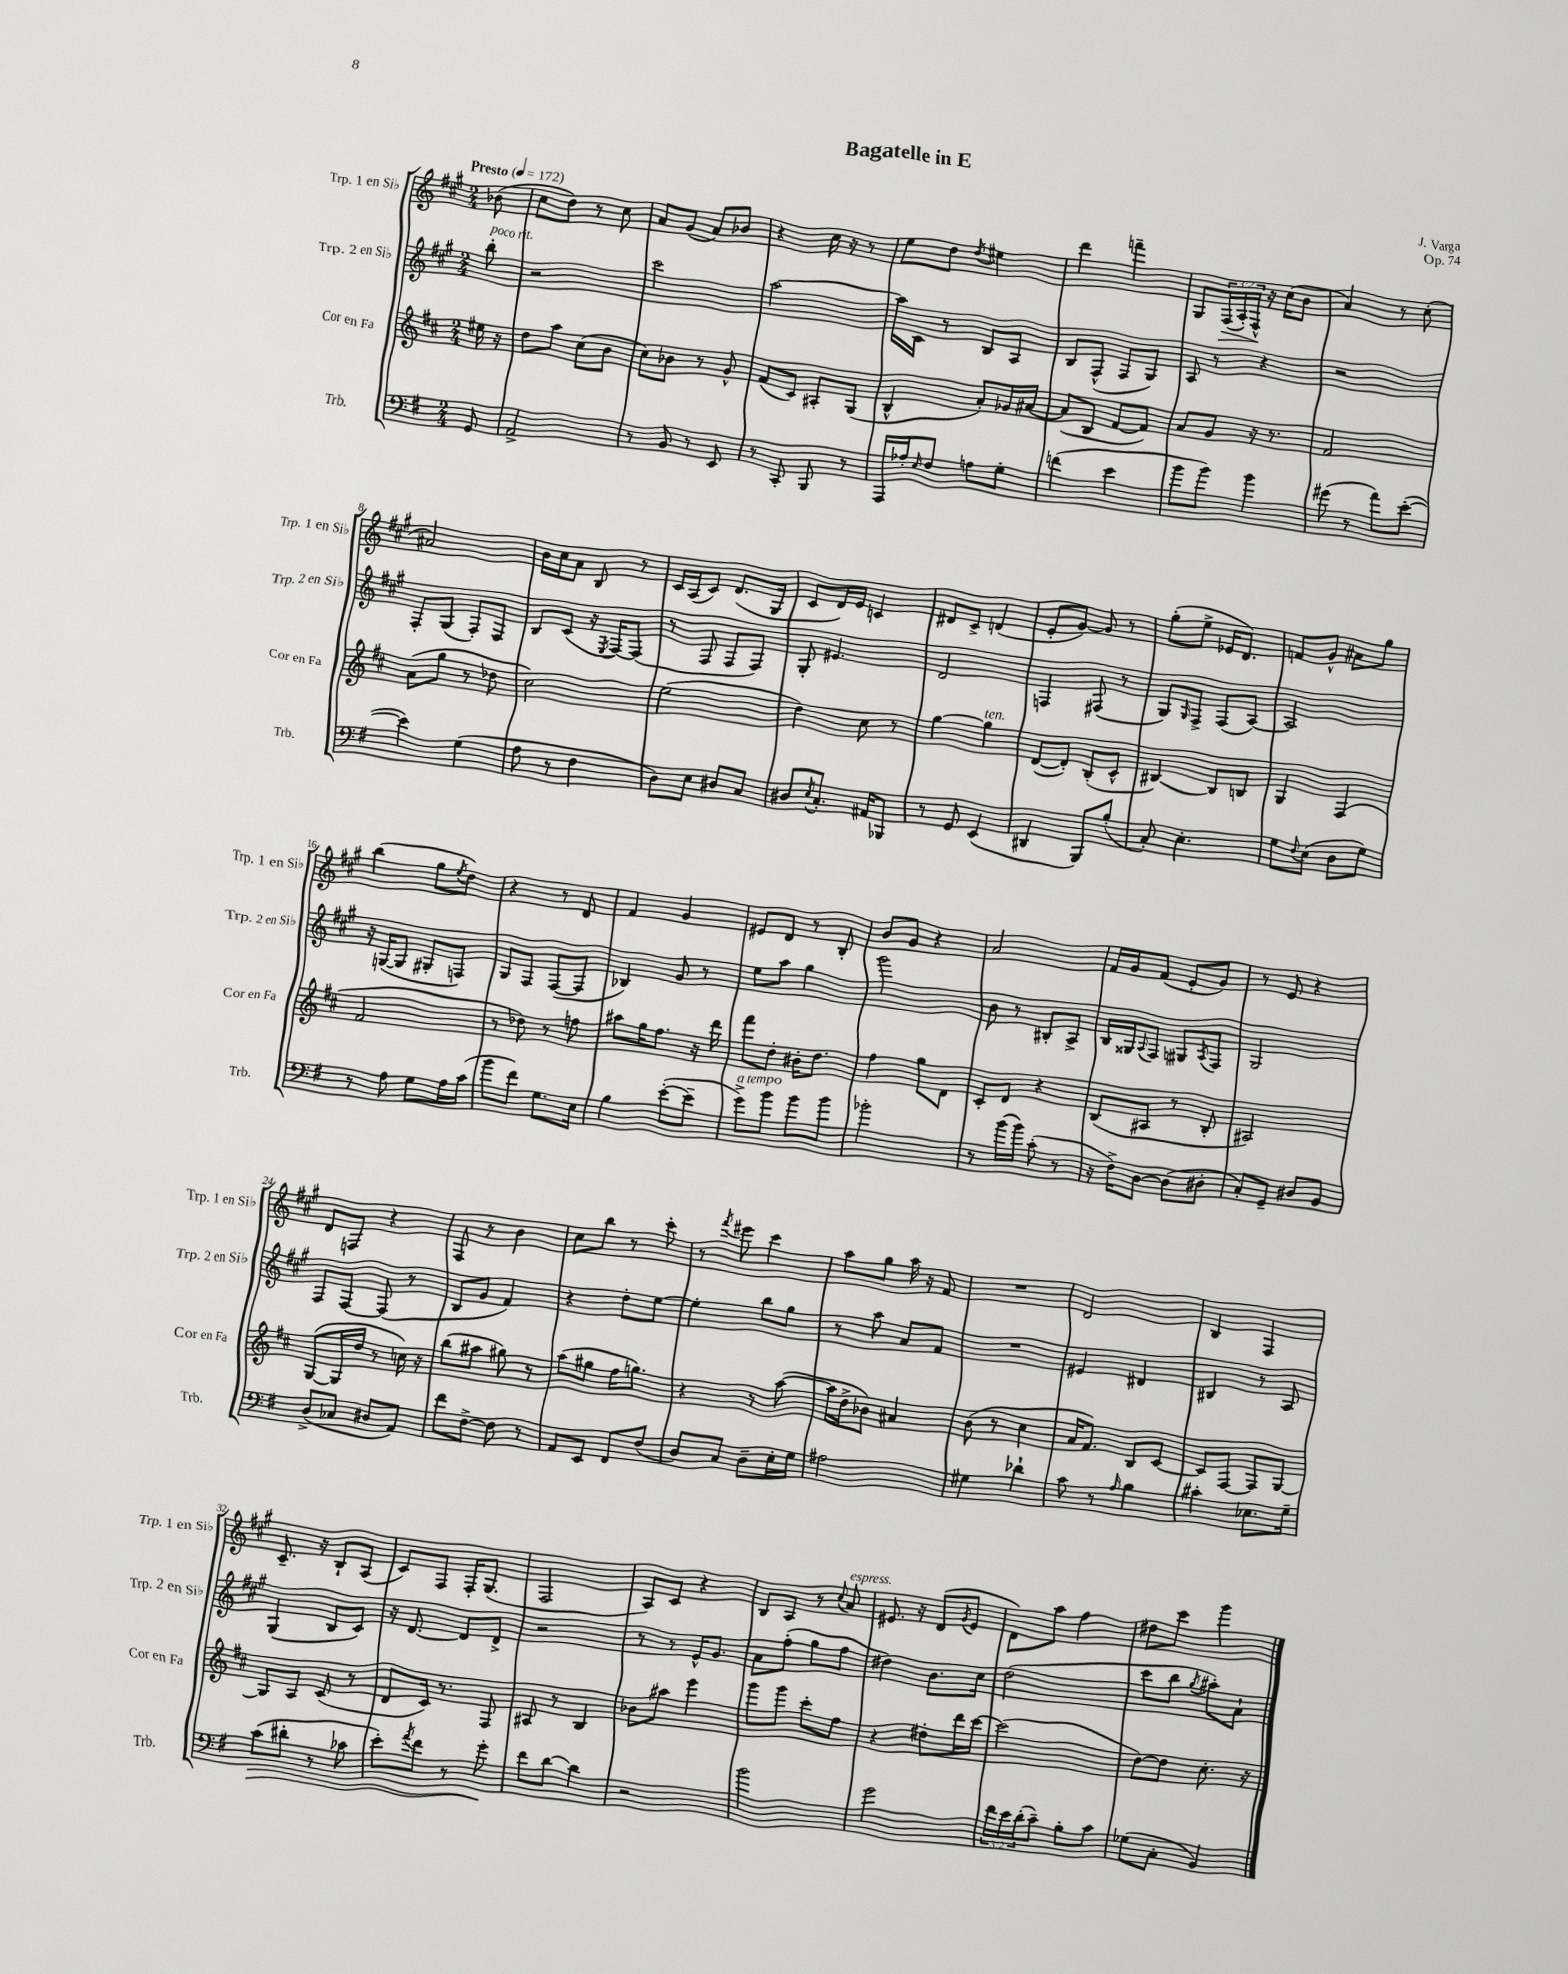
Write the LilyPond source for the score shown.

\header { title = "Bagatelle in E" composer = "J. Varga" opus = "Op. 74" }
<<
\new StaffGroup <<
\new Staff = "s0" \with { instrumentName = "Trp. 1 en Sib" shortInstrumentName = "Trp. 1 en Sib" } {
    \clef treble \key a \major \numericTimeSignature \time 2/4 \override Staff.TupletNumber.text = #tuplet-number::calc-fraction-text \partial 8 \tempo "Presto" 4 = 172
    bes'8( |
    cis''8 d''8) r8 cis''8 |
    a'8 gis'8( a'8) bes'8 |
    r4 cis''16 r16 r8 |
    e''8 d''8 \acciaccatura { d''8 } eis''4 |
    d'''4 f'''4-- |
    gis8 \tuplet 3/2 { fis16\>( a16-.) fis16-^\! } r16 cis''16( b'8 |
    a'4) r8 cis''8-.( |
    ais'2) |
    b'16 cis''16 a'8 b8 r8 |
    cis'16 a16( cis'8) d'8.( gis16 |
    cis'8 d'16) e'16 c'4 |
    dis'8 cis'8-> d'4( |
    e'8-. gis'8~) gis'8 r8 |
    gis''8-.( e''8-> ees'16 d'8.) |
    f'8 gis'8-^ ais'8 gis''8 |
    b''4( gis''8 \acciaccatura { e''8 } d''8) |
    r4 r8 d'8 |
    fis'4 gis'4 |
    eis'8 d'8 r8 b8-. |
    b'8 gis'8 r4 |
    a'2 |
    fis'16 gis'16 fis'8( e'8-. gis'8) |
    r8 e'8 r4 |
    d'8 f8 r4 |
    fis8 r8 b'4 |
    cis''8 b''8 r8 cis'''8-. |
    r8 \acciaccatura { fis'''8 } eis'''8 cis'''4 |
    a''8 gis''8 a''16 r16 fis'8 |
    R2 |
    d'2 |
    b4 fis4 |
    cis'8.-- r16 b8-! a8( |
    cis'8) fis8 fis16-. gis8.( |
    fis2 |
    a8) cis'8 r4 |
    b8 a8 r8 \appoggiatura { cis''8 } a'8^\markup { \italic "espress." } |
    eis'8. r16 d'8( \acciaccatura { gis'8 } eis'8 |
    d'8) a''8 fis''4 |
    dis''8 cis'''8 gis'''4 \bar "|." |
}
\new Staff = "s1" \with { instrumentName = "Trp. 2 en Sib" shortInstrumentName = "Trp. 2 en Sib" } {
    \clef treble \key a \major \numericTimeSignature \time 2/4 \partial 8
    b''8-.^\markup { \italic "poco rit." } |
    r2 |
    cis'''2 |
    a''2~ |
    a''16 cis'16 r8 b8 a8 |
    b8 fis8-^( fis8 gis8) |
    a8 r8 r4 |
    r2 |
    fis8-. gis8( fis8-.) fis8 |
    b8 cis'8( r16 \acciaccatura { e8 } fis16~) fis8( |
    r8 fis8 fis8 fis8) |
    gis8-. eis'4. |
    d'2 |
    f4 fis8( r8 |
    gis8) \grace { gis16 } fis8-> fis8( a8~) |
    a2 |
    r16 g16~( g8 gis8-. f8) |
    gis8 fis8 fis8~( fis8 |
    bes4) gis'8 r8 |
    e''8 a''8 gis''4 |
    gis'''2 |
    b'8 r8 bis8-. a8-> |
    b16 gisis16 \appoggiatura { a8 } fis8 gis8 \acciaccatura { a8 } fis8 |
    gis2 |
    fis8 fis8~ fis8( r8 |
    b8 gis'8 fis'4) |
    r4 d''8-. e''8~ |
    e''4-. b''8 gis''8 |
    r8 a''8 a'8 fis'8 |
    R2 |
    eis'4 dis'4 |
    bis4 r8 a8 |
    gis4( b8 cis'8) |
    r16 d'8.~ d'8 d'8-> |
    r2 |
    r8 r8 e'16-^ gis'8. |
    a'8 fis''8-.( gis''8 fis''8 |
    dis''4) b'8. cis''16 |
    d''2( |
    cis'''8 b''8 \acciaccatura { gis''8 } ais''8-.) a'8-! \bar "|." |
}
\new Staff = "s2" \with { instrumentName = "Cor en Fa" shortInstrumentName = "Cor en Fa" } {
    \clef treble \key d \major \numericTimeSignature \time 2/4 \partial 8
    eis''16 r16 |
    d''8 a''8 cis''8( b'8 |
    cis''8) bes'8 r8 g'8-^ |
    fis'8( cis'8) ais8-. g8( |
    b4-^ a'8-.) ges'16 ais'16~ |
    ais'8( b8 fis'8~ fis'8) |
    a'8 g'8 r16 r8. |
    fis'2 |
    a'8( g''8 r8 des''8 |
    cis''2) |
    e''2( |
    d''4) cis''8 r8 |
    g''4~ g''4^\markup { \italic "ten." } |
    d'8~( d'8-.) b8-.( cis'8-^ |
    bis4~) bis8 b8 |
    g4 fis4( |
    fis'2 |
    r8 des''8) r8 f''8 |
    ais''8 g''16 fis''8. r16 d'''16 |
    fis'''8 d''8-. bis'16-. d''8. |
    fis''4 g''8 d'8 |
    cis'8-. d'8 r4 |
    b8( ais8 r8 b8-. |
    ais2) |
    g8~( g16 d''16 r8 c''16) r16 |
    b''8( ais''8 gis''8) r8 |
    a''8( gis''8 fis''16 g''8.) |
    r4 r8 a''8~( |
    a''16 d''16-> bes'8) ais'4 |
    b'8( r8 cis''4 |
    a'16 fis'8.) b8 cis'8~ |
    cis'8 fis8~ fis8 g8~ |
    g8 a8 cis'8( r8 |
    d'8 cis'16) r8. fis8 |
    ais8 r8 b4 |
    bes'8 ais''8 e'''4 |
    g'''8 g'''8 cis'''8-. fis''8 |
    r4 dis''8-. d'''16 cis'''16~ |
    cis'''2( |
    d''8~) d''8 cis''8.-. r16 \bar "|." |
}
\new Staff = "s3" \with { instrumentName = "Trb." shortInstrumentName = "Trb." } {
    \clef bass \key g \major \numericTimeSignature \time 2/4 \override Staff.TupletNumber.text = #tuplet-number::calc-fraction-text \partial 8
    g,8 |
    a,2-> |
    r8 b,8 r8 e,8 |
    r8 c,8-. b,,8 r8 |
    a,,16 aes16-. \grace { e16 } fis8 a8 g8-. |
    f'4( e'4 |
    b'8 b'8) b'4 |
    gis'8( r8 a'8) e'8~-.( |
    e'4) g4( |
    a8 r8 fis4 |
    d8) e8 dis8 c8 |
    dis8 \acciaccatura { e8 } c8.-. ais,16 bes,,8 |
    r8 g,8 e,4( |
    dis,4 b,,8) b8-.( |
    c8-.) e4.-. |
    g8 \appoggiatura { fis8 } e8( d8 g8) |
    r8 a8 g8 a16 c'16( |
    b'8 fis'8) g8. e16 |
    b4 e'8~-.( e'8-- |
    g'8->^\markup { \italic "a tempo" }) b'8 b'8 b'8 |
    bes'2-. |
    r8 b'16( b'16) c'8-.( r8 |
    r16 fis16->) d8~ d8( dis8-. |
    c8-.) g,8-- dis8 b,8 |
    d8->( ces8 dis8 a,8) |
    fis'8 fis8~-> fis8 r8 |
    a,8 e,8 fis,8 fis8( |
    d8) c8 d8-- e16-. g16 |
    ais2 |
    gis4 des'4-! |
    c'8 r8 \grace { a16 } b4 |
    cis'4-. ees8. g16-- |
    c'8\>( dis'8-. r8 ces'8 |
    e'8-.) \acciaccatura { a'8 } fis'8 r8 g'8-.\! |
    fis'8 d'8~ d'4 |
    r2 |
    b'2 |
    g'2 |
    \tuplet 3/2 { fis'16 e'16 d'16-.( } c'8--) b8-. c'8 |
    ges8( c8-. b,4) \bar "|." |
}
>>
>>
